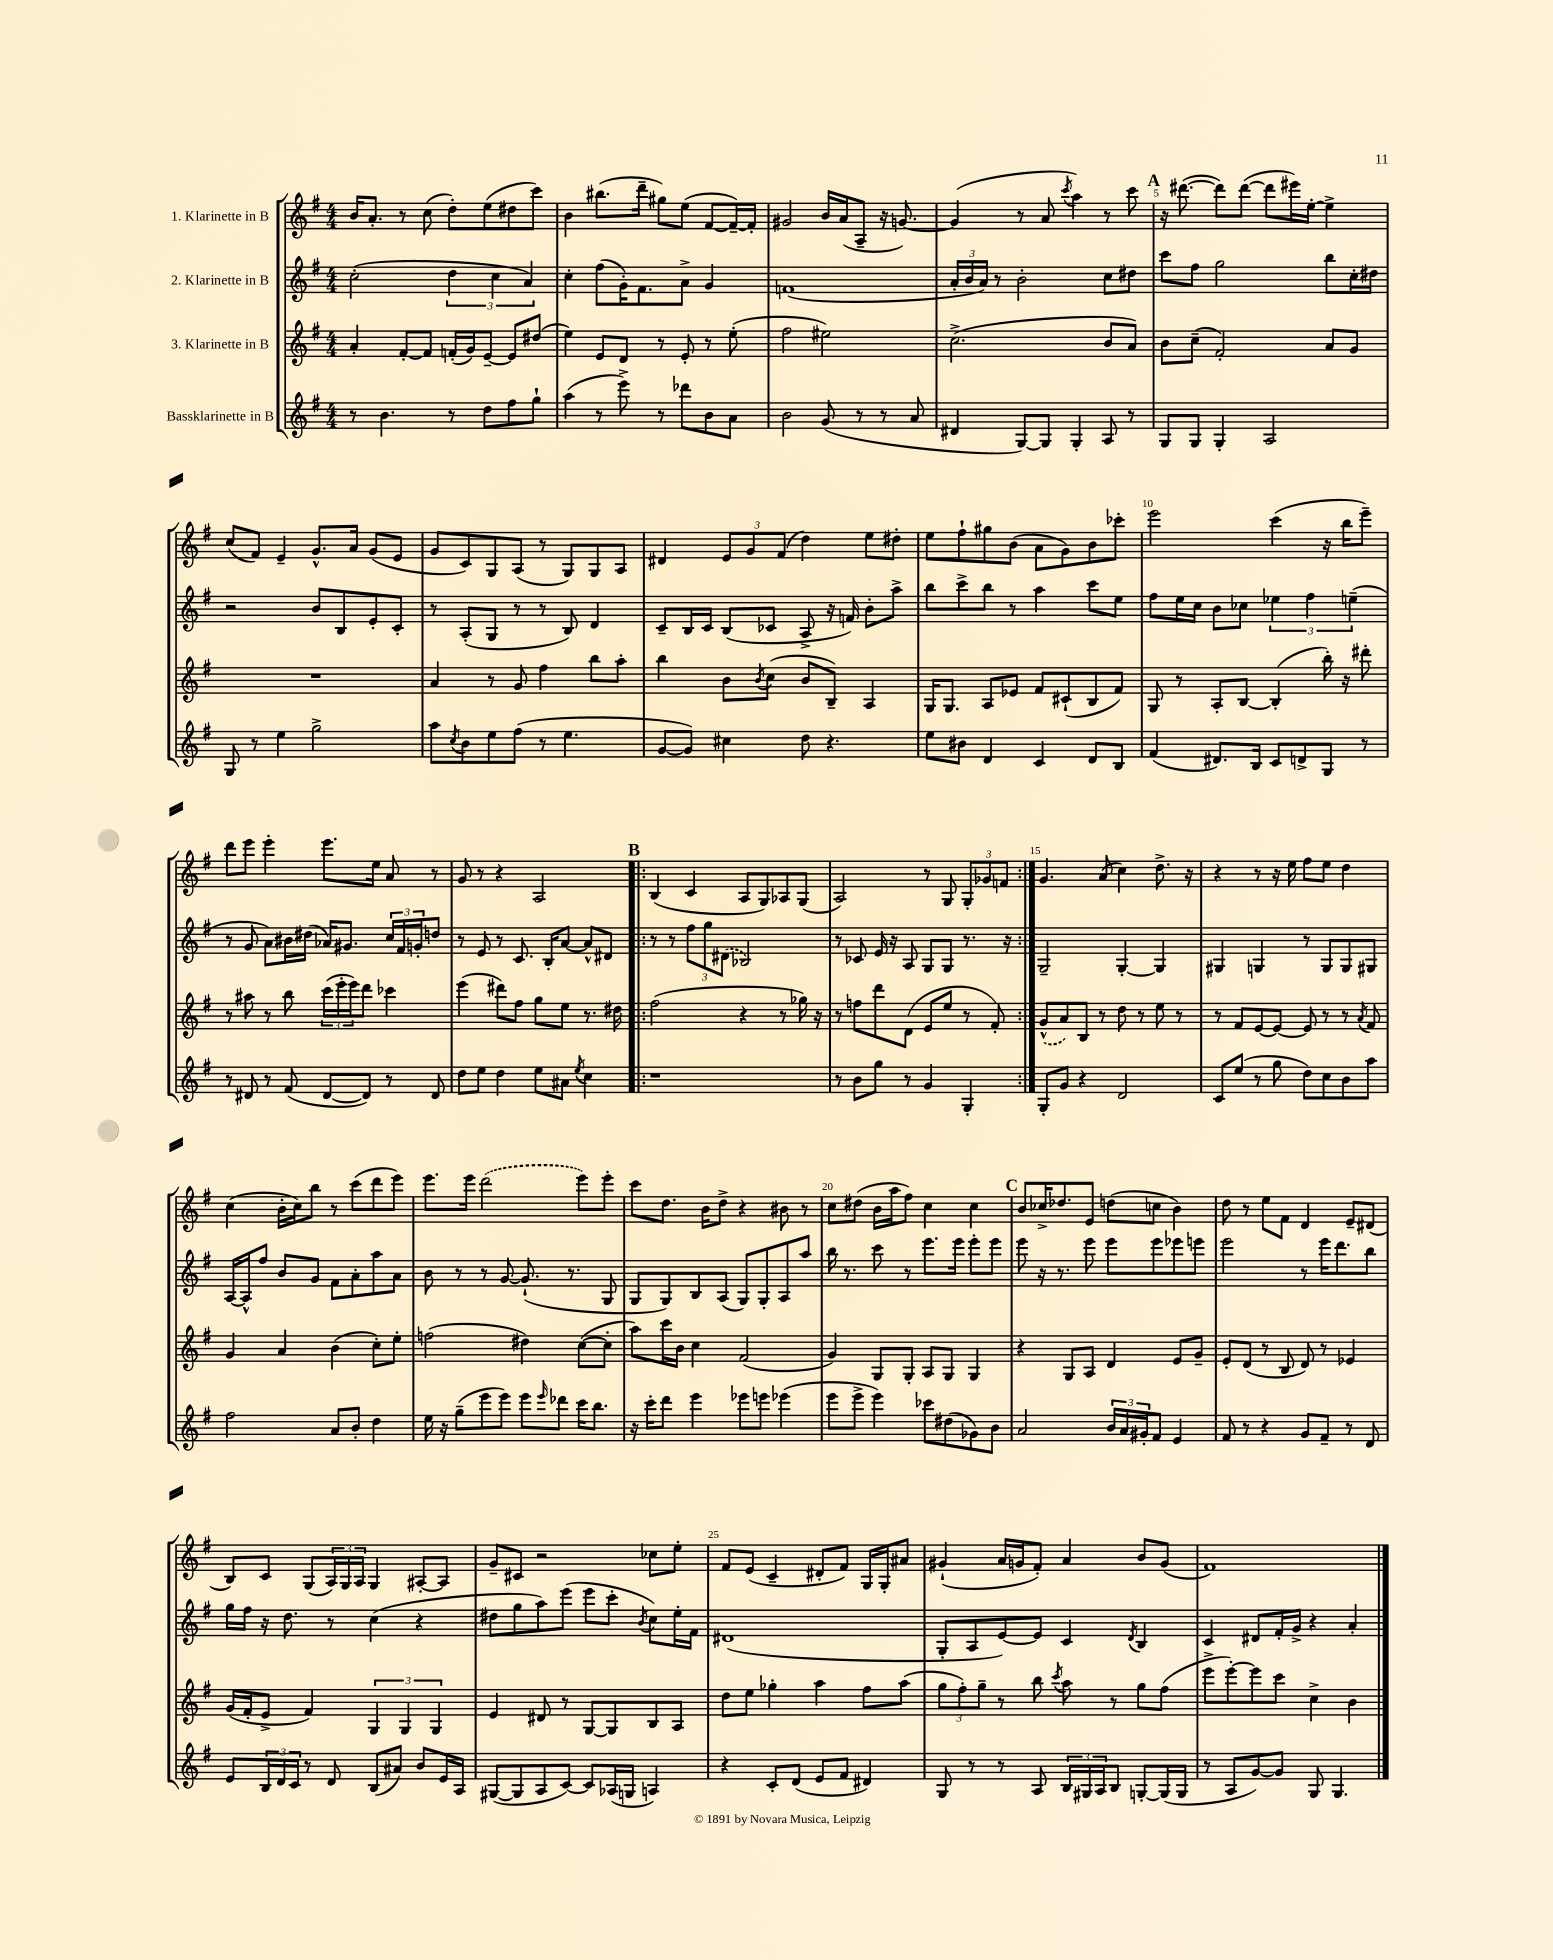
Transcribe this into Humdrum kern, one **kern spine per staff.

**kern	**kern	**kern	**kern
*staff4	*staff3	*staff2	*staff1
*clefG2	*clefG2	*clefG2	*clefG2
*k[f#]	*k[f#]	*k[f#]	*k[f#]
*M4/4	*M4/4	*M4/4	*M4/4
8r	4a'/	(2cc'\	16b/LK
.	.	.	8.a'/J
4.b\	.	.	.
.	[8f#'/L	.	8r
.	8f#/]J	.	(8cc\
8r	(16f'/LL	6dd\	8dd'\L)
.	16g/J)	.	.
8dd\L	[8e~/J	.	(8ee\
.	.	6cc\	.
8ff#\	8e/]L	.	8dd#\
.	.	6a/)	.
8gg`\J	(8dd#/J	.	8ccc\J)
=	=	=	=
(4aa\	4ee\)	4cc'\	4b\
8r	8e/L	(8ff#\L	(8.bb#\L
8eee^\)	8d/J	16g'\K)	.
.	.	8.f#\	16ddd~\Jk
8r	8r	.	8gg#\L)
8ddd-\L	8e'/	8a^\J	(8ee\J
8b\	8r	4g/	[8f#/L
8a\J	(8ee'\	.	16f#~/_L)
.	.	.	16f#'/]JJ
=	=	=	=
2b\	2ff#\	(1f	2g#/
(8g/	2ee#\)	.	16b/LL
.	.	.	(16a/J
8r	.	.	8A~/J
8r	.	.	16r
.	.	.	[8.g/)
8a/	.	.	.
=	=	=	=
4d#/	(2.cc^\	24a'/LL	(4g/]
.	.	24b/	.
.	.	24a/JJ)	.
.	.	8r	.
[8G/L)	.	2b'\	8r
8G/]J	.	.	8a/
.	.	.	8qccc/
4G'/	.	.	4aa\)
8A/	8b/L	8cc\L	8r
8r	8a/J)	8dd#\J	8ccc\
=	=	=	=
8G/L	8b\L	8ccc\L	16r
.	.	.	([8.ddd#\
8G/J	(8cc~\J	8ff#\J	.
4G'/	2f#'/)	2gg\	8ddd#\]L)
.	.	.	([8ddd#\J
2A/	.	.	8ddd#\]L
.	.	.	16eee#\L)
.	.	.	[16ee'\JJ
.	8a/L	8bb\L	4ee^\]
.	8g/J	16cc'\L	.
.	.	16dd#\JJ	.
=	=	=	=
8G/	1r	2r	(8cc/L
8r	.	.	8f#/J)
4ee\	.	.	4e~/
2gg^\	.	8b/L	8.g^^/L
.	.	8B/	.
.	.	.	16a/Jk
.	.	8e'/	(8g/L
.	.	8c'/J	8e/J
=	=	=	=
8aa\L	4a/	8r	8g/L
8qcc/	.	.	.
8b\	.	(8A'/L	8c/)
8ee\	8r	8G/J	8G/
(8ff#\J	8g/	8r	(8A/J
8r	4ff#\	8r	8r
4.ee\	.	8B/)	8G/L)
.	8bb\L	4d/	8G/
.	8aa'\J	.	8A/J
=	=	=	=
[8g/L	4bb\	8c~/L	4d#/
8g/]J)	.	16B/L	.
.	.	16c/JJ	.
4cc#\	8b\L	(8B/L	12e/L
.	.	.	12g/
.	8qb/	.	.
.	(8cc\J	8c-/J	.
.	.	.	(12f#/J
8dd\	8b/L	8A^/	4dd\)
4.r	8B~/J)	16r	.
.	.	16f/)	.
.	4A/	8b'\L	8ee\L
.	.	8aa^\J	8dd#'\J
=	=	=	=
8ee\L	16G/LK	8bb\L	8ee\L
.	8.G/J	.	.
8b#\J	.	8ccc^\	8ff#`\
4d/	8A/L	8bb\J	8gg#\
.	8e-/J	8r	(8b\J
4c/	8f#/L	4aa\	8a\L
.	(8c#`/	.	8g\)
8d/L	8B/	8ccc\L	8b\
8B/J	8f#/J)	8ee\J	8ccc-'\J
=	=	=	=
(4f#/	8G/	8ff#\L	2eee\
.	8r	16ee\L	.
.	.	16cc\JJ	.
8.d#/L)	8A'/L	8b\L	.
.	[8B/J	8cc-\J	.
16B/Jk	.	.	.
8c/L	(4B'/]	6ee-\	(4ccc\
8d^/	.	.	.
.	.	6ff#\	.
8G/J	16bb'\)	.	16r
.	16r	.	16bb\LK
.	.	(6ee~\	.
8r	8ddd#'\	.	8eee~\J)
=	=	=	=
8r	8r	8r	8ddd\L
8d#/	8aa#\	8g/	8eee\J
8r	8r	8a\L)	4eee'\
(8f#/	8bb\	16b#\L	.
.	.	(16dd#\JJ	.
[8d#/L	(24ccc\LL	16a-/LK)	8.eee\L
.	24eee'\	.	.
.	.	8.g#/J	.
.	24eee\J)	.	.
8d#/]J)	8ddd\J	.	.
.	.	.	16ee\Jk
8r	4ccc-\	24cc/LL	8a/
.	.	24f#/	.
.	.	24g'/J	.
8d#/	.	8dd/J	8r
=	=	=	=
8dd\L	(4eee\	8r	8g/
8ee\J	.	8e/	8r
4dd\	8ddd#\L)	8r	4r
.	8ff#\J	8.c/	.
8ee\L	8gg\L	.	2A/
.	.	16B'/LK	.
8a#\J	8ee\J	[8a/J	.
8qee/	.	.	.
4cc\	8.r	8a^^/]L	.
.	.	8d#/J	.
.	16dd#\	.	.
=!|:	=!|:	=!|:	=!|:
1r	(2ff#\	8r	(4B/
.	.	8r	.
.	.	12ff#\L	4c/
.	.	12gg\	.
.	.	(12d#\J	.
.	4r	2B-/)	8A/L
.	.	.	8G/)
.	8r	.	8A-/
.	16gg-\)	.	(8G/J
.	16r	.	.
=	=	=	=
8r	8r	8r	2A/)
8b\L	8ff\L	8c-/	.
8gg\J	8ddd\	16e/	.
.	.	16r	.
8r	(8d\J	8A/	.
4g/	8e/L	8G/L	8r
.	8ee/J	8G/J	8G/
4G'/	8r	8.r	12G'/L
.	.	.	12g-/
.	8f#'/)	.	.
.	.	.	12f/J
.	.	16r	.
=:|!	=:|!	=:|!	=:|!
8G'/L	(8g^^/L	2G~/	4.g/
8g/J	8a/)	.	.
4r	8B/J	.	.
.	8r	.	(8a/
2d/	8dd\	[4G'/	4cc\)
.	8r	.	.
.	8ee\	4G/]	8.dd^\
.	8r	.	.
.	.	.	16r
=	=	=	=
8c/L	8r	4G#/	4r
(8ee/J	8f#/L	.	.
8r	[8e/	4G/	8r
8gg\	8e/_J	.	16r
.	.	.	16ee\
8dd\L)	8e/]	8r	8ff#\L
8cc\	8r	8G/L	8ee\J
8b\	8r	8G/	4dd\
.	8qa/	.	.
8aa\J	8f#/	8G#/J	.
=	=	=	=
2ff#\	4g/	[16A/LL	(4cc\
.	.	16A^^/]J	.
.	.	8ff#/J	.
.	4a/	8b/L	16b'\LL
.	.	.	16cc\J)
.	.	8g/J	8bb\J
8a/L	(4b\	8f#\L	8r
8b'/J	.	8a'\	(8ccc\L
4dd\	8cc'\L)	8aa\	8ddd\
.	8ee'\J	8a\J	8eee\J)
=	=	=	=
16ee\	(2ff\	8b\	8.eee\L
16r	.	.	.
(8gg~\L	.	8r	.
.	.	.	16eee\Jk
8eee\	.	8r	(2ddd\
8eee\J)	.	[8g/	.
8eee\L	4dd#\)	(8.g`/]	.
16qqeee/	.	.	.
8ddd-\J	.	.	.
.	.	8.r	.
16ccc\LK	([8cc\L	.	8eee\L)
8.bb\J	.	.	.
.	8cc'\]J	8G/	8eee'\J
=	=	=	=
16r	8aa\L)	8G/L	8ccc\L
16ccc'\LK	.	.	.
8ddd\J	16ccc\L	8G/)	8.dd\J
.	16b\JJ	.	.
4eee\	4cc\	8B/	.
.	.	.	16b\LK
.	.	(8A/J	8dd^\J
8eee-\L	(2f#/	8G/L)	4r
8eee\J	.	8G'/	.
(4eee-\	.	8A/	8b#\
.	.	8aa/J	8r
=	=	=	=
8eee\L	4g/)	16bb\	8cc\L
.	.	8.r	.
8eee^\J	.	.	(8dd#\J
4eee\)	8G/L	8ccc\	16b\LL
.	.	.	16aa\J
.	8G'/J	8r	8ff#\J)
8ccc-\L	8A/L	8.eee\L	4cc\
(8dd#\	8G/J	.	.
.	.	16eee\Jk	.
8g-\)	4G/	8eee'\L	4cc\
8b\J	.	8eee\J	.
=	=	=	=
2a/	4r	8eee\	8b/L
.	.	16r	16cc-^/K
.	.	8.r	8.dd-/
.	8G/L	.	.
.	8A/J	8eee\	8e/J
24b/LL	4d/	8eee\L	(8dd\L
24a/	.	.	.
24g#'/J	.	.	.
8f#/J	.	8eee\	8cc\J
4e/	8e/L	8eee-\	4b\)
.	8g~/J	8eee\J	.
=	=	=	=
8f#/	8e'/L	2eee\	8dd\
8r	(8d/J	.	8r
4r	8r	.	8ee\L
.	8B/	.	8f#\J
8g/L	8d/)	8r	4d/
8f#~/J	8r	16eee\LK	.
.	.	8.ddd\	.
8r	4e-/	.	8e~/L
8d/	.	8bb\J	(8d#/J
=	=	=	=
8e/L	(16g/LL	16gg\LL	8B/L)
.	16f#'/J	16ff#\JJ	.
24B/L	8e^/J	16r	8c/J
24d/	.	.	.
.	.	8.dd\	.
24c/JJ	.	.	.
8r	4f#/)	.	(8G/L
8d/	.	8r	24A/L)
.	.	.	24G/
.	.	.	24A/JJ
(8B/L	6G/	(4cc\	4G/
8a#/J)	.	.	.
.	6G/	.	.
8b/L	.	4r	[8A#'/L
.	6G/	.	.
16e/L	.	.	8A#/]J
16A/JJ	.	.	.
=	=	=	=
([8G#/L	4e/	8dd#\L	8g~/L
8G#/]	.	8gg\	8c#/J
8A/	8d#/	8aa\)	2r
[8c/J)	8r	(8eee\J	.
8c/]L	[8G/L	8eee\L	.
(16A-/L	8G/]	8ccc'\J	.
16G/JJ	.	.	.
.	.	8qb/	.
4A/)	8B/	8cc\L)	8cc-\L
.	8A/J	16ee'\L	8ee'\J
.	.	16f#\JJ	.
=	=	=	=
4r	8dd\L	(1d#	8f#/L
.	8ee\J	.	(8e/J
8c'/L	4gg-'\	.	4c~/
(8d/J	.	.	.
8e/L	4aa\	.	8d#'/L
8f#/J	.	.	8f#/J)
4d#/)	8ff#\L	.	16G/LL
.	.	.	16G'/J
.	(8aa\J	.	8a#/J
=	=	=	=
8G/	12gg\L	8G'/L	(4g#`/
.	12ff#'\)	.	.
8r	.	8A/	.
.	12gg~\J	.	.
8r	8r	[8e/)	16a/LL
.	.	.	16g/J
8A/	8bb\	8e/]J	8f#'/J)
.	8qccc/	.	.
24B/LL	8aa\	4c/	4a/
24G#/	.	.	.
24A/J	.	.	.
8B/J	8r	.	.
.	.	8qd/	.
[8G'/L	8gg\L	4B/	8b/L
(16G/]L	(8ff#\J	.	(8g/J
16G/JJ	.	.	.
=	=	=	=
8r	8eee^\L	4c/	1f#)
8A/L	[8eee'\)	.	.
[8g/)	8eee\]	8d#/L	.
8g/]J	8ccc\J	16f#'/L	.
.	.	16g^/JJ	.
8G/	4cc^\	4r	.
4.G/	.	.	.
.	4b\	4a'/	.
==	==	==	==
*-	*-	*-	*-
